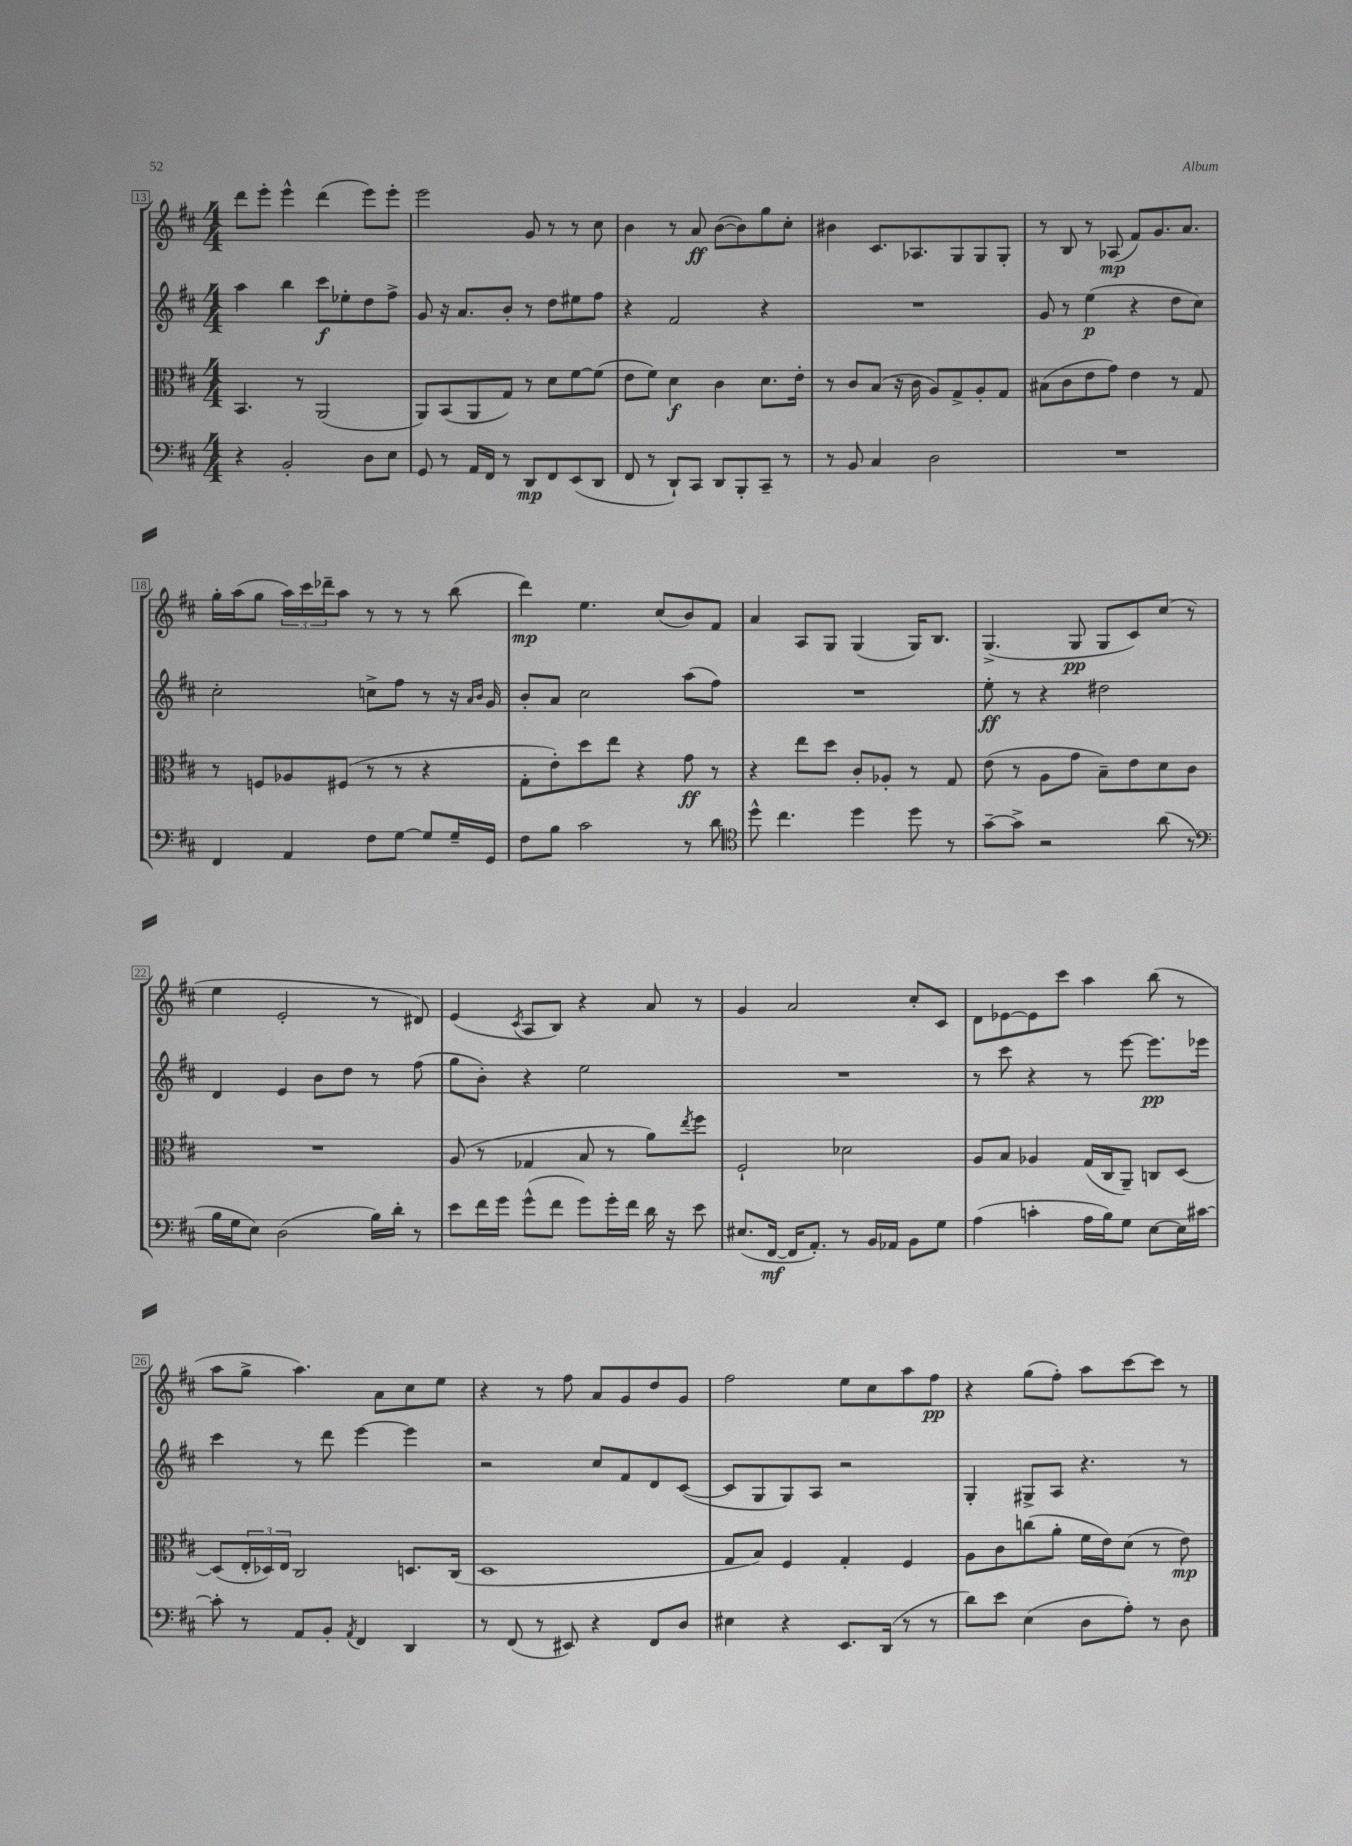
<<
\new StaffGroup <<
\new Staff = "s0" {
    \clef treble \key d \major \numericTimeSignature \time 4/4
    d'''8 e'''8-. e'''4-^ d'''4( e'''8) e'''8-. |
    e'''2 g'8 r8 r8 cis''8 |
    b'4 r8 a'8\ff b'8~( b'8) g''8 cis''8-. |
    bis'4 cis'8. aes8. g8 g8 g8-. |
    r8 b8 r8 aes8\mp( fis'8) g'8. a'8. |
    g''16-. a''16( g''8 \tuplet 3/2 { a''16) cis'''16 des'''16-- } a''8 r8 r8 r8 b''8( |
    d'''4\mp) e''4. cis''8( b'8) fis'8 |
    a'4 a8 g8 g4( g16) b8. |
    g4.->( g8\pp g8 cis'8) cis''8( r8 |
    e''4 e'2-. r8 dis'8) |
    e'4( \acciaccatura { cis'8 } a8 b8) r4 a'8 r8 |
    g'4 a'2 cis''8-. cis'8 |
    d'8 ees'8~ ees'8 cis'''8 a''4 b''8( r8 |
    a''8 g''8-> a''4.) a'8 cis''8 e''8 |
    r4 r8 fis''8 a'8 g'8 d''8 g'8 |
    fis''2 e''8 cis''8 a''8 fis''8\pp |
    r4 g''8( fis''8-.) a''8 cis'''8~ cis'''8 r8 \bar "|." |
}
\new Staff = "s1" {
    \clef treble \key d \major \numericTimeSignature \time 4/4
    a''4 b''4 cis'''8\f ees''8-. d''8 fis''8-> |
    g'8 r16 a'8. b'8-. r8 d''8 eis''8 fis''8 |
    r4 fis'2 r4 |
    R1 |
    g'8 r8 e''4\p( r4 d''8 cis''8) |
    cis''2-. c''8-> fis''8 r8 r16 \grace { a'16 b'16 } g'16 |
    b'8-. a'8 cis''2 a''8( fis''8) |
    R1 |
    e''8-.\ff r8 r4 dis''2 |
    d'4 e'4 b'8 d''8 r8 fis''8( |
    g''8 b'8-.) r4 e''2 |
    R1 |
    r8 cis'''8 r4 r8 e'''8~ e'''8.\pp ees'''16 |
    cis'''4 r8 d'''8 e'''4~ e'''4 |
    r2 cis''8 fis'8 d'8 cis'8~( |
    cis'8 g8 g8) a8 r2 |
    g4-. gis8-> a8 r4. r8 \bar "|." |
}
\new Staff = "s2" {
    \clef alto \key d \major \numericTimeSignature \time 4/4
    b,4. r8 a,2( |
    a,8) b,8( a,8 g8) r8 d'8 fis'8~ fis'8( |
    e'8 fis'8) d'4\f cis'4 d'8. e'16-. |
    r8 cis'8 b8( r16 cis'16 a8) g8-> a8-. g8 |
    bis8( cis'8 e'8 g'8) e'4 r8 g8 |
    r8 f8 aes8 fis8( r8 r8 r4 |
    g8-. e'8-.) d''8 e''8 r4 g'8\ff r8 |
    r4 e''8 d''8 cis'8-. aes8-. r8 g8 |
    e'8( r8 a8 g'8 b8--) e'8 d'8 cis'8 |
    R1 |
    a8( r8 ges4 b8 r8 a'8) \acciaccatura { e''8 } fis''8 |
    fis2-! des'2 |
    a8 b8 aes4 g16( cis16 a,8--) c8 d8~ |
    d8( \tuplet 3/2 { e16-. des16) e16 } cis2 d8. cis16( |
    d1 |
    g8 b8) fis4 g4-. fis4 |
    a8 cis'8 c''8( a'8-. fis'16 e'16) d'8( r8 e'8\mp) \bar "|." |
}
\new Staff = "s3" {
    \clef bass \key d \major \numericTimeSignature \time 4/4
    r4 b,2-. d8 e8 |
    g,8 r8 a,16 fis,16 r8 d,8\mp fis,8 e,8( d,8 |
    fis,8 r8 d,8-!) cis,8 d,8 b,,8-. cis,8-- r8 |
    r8 b,8 cis4 d2 |
    R1 |
    fis,4 a,4 fis8 g8~ g8 g16-- g,16 |
    fis8 b8 cis'2 r8 d'8 |
    \clef tenor d''8-^ cis''4. d''4 d''8 r8 |
    g'8~-- g'8-> r2 a'8( r8 |
    \clef bass b16 g16 e8) d2( b16) d'16-. r8 |
    e'8 fis'16 g'16 g'8-^( fis'8 g'8) g'16-. fis'16 d'16 r16 e'8 |
    eis8.( fis,16~\mf fis,16 a,8.-.) r8 b,16 aes,16 b,8 g8 |
    a4( c'4-. a16 b16) g8 e8~ e16 cis'16~ |
    cis'8-. r8 a,8 b,8-. \acciaccatura { a,8 } fis,4 d,4 |
    r8 fis,8( r8 eis,8) r4 fis,8 d8 |
    eis4 r4 e,8. d,16( r8 r8 |
    d'8) e'8 e4( d8 a8-.) r8 d8 \bar "|." |
}
>>
>>
\layout { \context { \Score currentBarNumber = #13 \override BarNumber.stencil = #(make-stencil-boxer 0.1 0.3 ly:text-interface::print) } }
